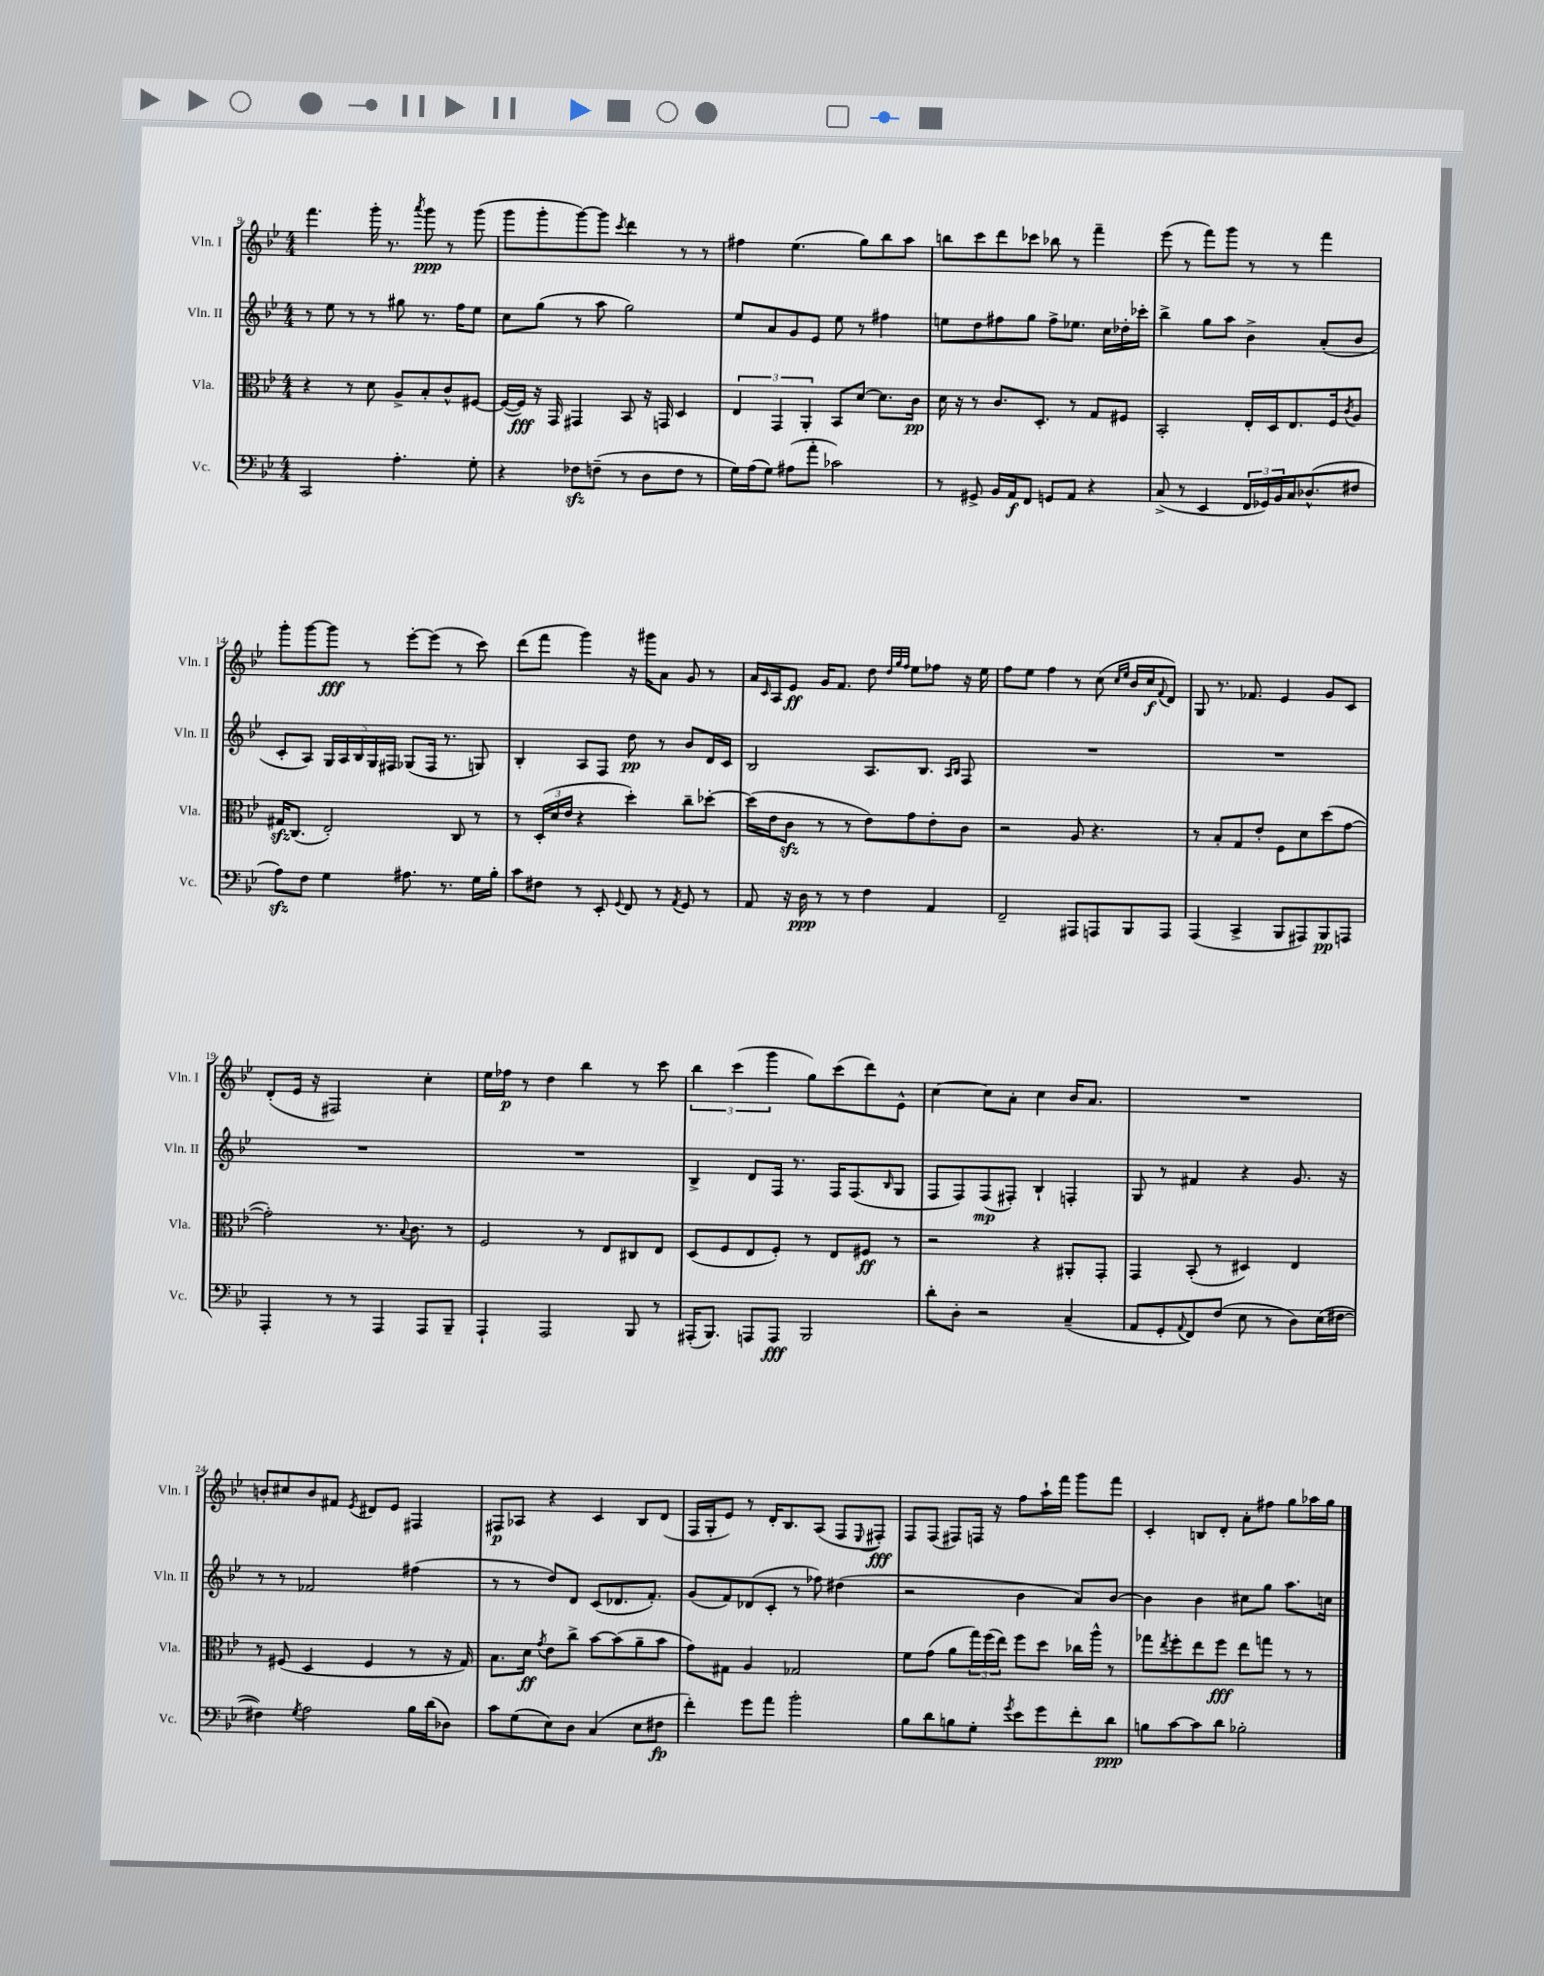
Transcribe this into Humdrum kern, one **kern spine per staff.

**kern	**kern	**kern	**kern
*staff4	*staff3	*staff2	*staff1
*clefF4	*clefC3	*clefG2	*clefG2
*k[b-e-]	*k[b-e-]	*k[b-e-]	*k[b-e-]
*M4/4	*M4/4	*M4/4	*M4/4
2CC	4r	8r	4.fff
.	.	8ee-	.
.	8r	8r	.
.	8d	8r	16ggg'
.	.	.	8.r
4.A'	8A^	8gg#	.
.	.	.	8qaaa
.	8B-'	8.r	8ggg
.	8c^^	.	8r
.	.	16ff	.
8G'	[8F#	8ee-	(8ggg
=	=	=	=
4r	(16F#_	8cc	8ggg
.	16F#])	.	.
.	16r	(8gg	8ggg'
.	16GG	.	.
8F-	4GG#	8r	[8ggg)
(8F~	.	8aa	8ggg]
.	.	.	8qccc
8r	8BB-	2gg)	4ddd
8D	16r	.	.
.	16GG	.	.
8F	4D	.	8r
8r	.	.	8r
=	=	=	=
16G)	6E-	8ee-	4ff#
(16A	.	.	.
8G)	.	8a	.
.	6GG	.	.
(8A#	.	8g	(4.ee-
.	6AA'	.	.
8a'	.	8e-	.
2c-)	8BB-	8ee-	.
.	[8d	8r	8gg)
.	8.d]	4ff#	8bb-
.	.	.	8aa
.	16c	.	.
=	=	=	=
8r	16d	8ee	8bb
.	16r	.	.
8GG#^	8r	8dd	8ccc
16BB-	8.c	8ff#	8ddd
16AA	.	.	.
8FF	.	8gg	8ccc-
.	8.D'	.	.
8GG	.	8ff#^	8bb-
8AA	8r	8.ee-	8r
4r	8G	.	4fff~
.	.	16cc	.
.	8F#	16dd-'	.
.	.	16ccc-'	.
=	=	=	=
(8C^	2BB-'	4bb-^	(8eee-
8r	.	.	8r
4EE-	.	8gg	8fff)
.	.	8aa	8ggg
24FF	16E-'	4b-^	8r
24GG-)	.	.	.
.	16D	.	.
24BB-	.	.	.
16C	8.E-	.	8r
(8.D-^^	.	.	.
.	.	(8a'	4fff
.	16F	.	.
.	8qc	.	.
8F#	8A	8b-	.
=	=	=	=
8A)	16G#	8c'	8ggg'
.	(8.C	.	.
8F	.	8A)	[8ggg
4G	2E-')	20G	8ggg]
.	.	20A	.
.	.	20B-	.
.	.	.	8r
.	.	20G	.
.	.	20F#	.
8.A#	.	(8G-	[8eee-'
.	.	16F#	(8eee-]
8.r	.	8.r	.
.	8C	.	8r
16G	8r	8G)	8ccc)
16B-'	.	.	.
=	=	=	=
8c	8r	4B-'	(8ddd
8F#	(24D'	.	8fff
.	24d	.	.
.	24e-	.	.
8r	4r	8A	4ggg)
8EE-'	.	8F	.
8qqGG	.	.	.
8FF	4dd')	8dd	16r
.	.	.	16ggg#
8r	.	8r	8a
8qAA	.	.	.
8GG	8cc~	8b-	8g
8r	[8dd-'	16d	8r
.	.	16c	.
=	=	=	=
8AA	(16dd-]	2B-	16a
.	.	.	16qqc
.	16e-	.	16A
16r	8c	.	8e-
16D	.	.	.
8r	8r	.	16g
.	.	.	8.f
8r	8r	.	.
4F	8e-)	8.A	8dd
.	.	.	32qqdd
.	.	.	32qqgg
.	.	.	32qqff
.	8g	.	8ee-
.	.	8.B-	.
4AA	8e-'	.	8ff-
.	.	16qqA	.
.	.	16qqB-	.
.	8c	8F	16r
.	.	.	16ee-
=	=	=	=
2FF~	2r	1r	8ff
.	.	.	8ee-
.	.	.	4ff
8AAA#	8A	.	8r
8AAA	4.r	.	(8cc
.	.	.	16qqcc
.	.	.	16qqee-
8BBB-	.	.	16b-
.	.	.	16cc
.	.	.	8qqf
8AAA	.	.	8d)
=	=	=	=
(4AAA	8r	1r	8G
.	8B-'	.	8.r
4CC^	8G	.	.
.	.	.	8.f-
.	8e-'	.	.
8BBB-	8F	.	4e-
8AAA#)	8d	.	.
8BBB-	(8dd	.	8g
8AAA	[8g	.	8c
=	=	=	=
4AAA'	2g'])	1r	(8d'
.	.	.	16e-
.	.	.	16r
8r	.	.	2F#)
8r	.	.	.
4AAA	8.r	.	.
.	8qqB-	.	.
.	8.c	.	.
8AAA	.	.	4cc'
8BBB-~	8r	.	.
=	=	=	=
4AAA`	2F	1r	16ee-
.	.	.	16ff-
.	.	.	8r
2AAA	.	.	4dd
.	8r	.	4bb-
.	8E-	.	.
8BBB-	8C#	.	8r
8r	8E-	.	8ccc
=	=	=	=
(16AAA#'	(8D	4B-^	6bb-
8.BBB-)	.	.	.
.	8F	.	.
.	.	.	(6ccc
8AAA	8E-	8d	.
.	.	.	6ggg
8AAA	8F')	16F	.
.	.	8.r	.
2BBB-	8r	.	8gg)
.	8E-	16F	(8ccc
.	.	(8.F	.
.	8F#	.	8ddd)
.	.	16qqB-	.
.	8r	8G	8e-^^
=	=	=	=
8d'	2r	8F	[4cc
8D'	.	8F)	.
2r	.	(8F	8cc]
.	.	8F#')	8a'
.	4r	4B-`	4cc
(4C~	8AA#'	4F'	16b-
.	.	.	8.a
.	8GG'	.	.
=	=	=	=
8AA	4GG	8G	1r
8GG'	.	8r	.
8qqAA	.	.	.
8FF)	(8BB-'	4f#	.
(8F	8r	.	.
8E-	4D#)	4r	.
8r	.	.	.
8D)	4E-	8.g	.
(16E-	.	.	.
[16F#	.	16r	.
=	=	=	=
4F#])	8r	8r	8b'
.	(8F#	8r	8cc#
8qG	.	.	.
2A	4D	2f-	8b
.	.	.	8f#
.	.	.	8qe-
.	4F#	.	8d#
.	.	.	8e-
16B-	8r	(4ff#	4F#
(16d	.	.	.
8D-)	16r	.	.
.	16G)	.	.
=	=	=	=
8c	8.B-	8r	8F#
(8G	.	8r	8A-
.	16d	.	.
.	8qg	.	.
8E-)	8e-	8dd)	4r
8D	8cc^	8d	.
(4C	[8b-	(8c	4c
.	(8b-]	8.d-	.
8E-	8a~	.	8B-
.	.	8.f')	.
8F#	8b-	.	(8d
=	=	=	=
4f')	8g)	(8g	16F
.	.	.	16G'
.	8G#	8f)	8e-)
8g	4A	(8d-	8r
8a	.	8c'	16d'
.	.	.	8.B-
2b-'	2G-	8r	.
.	.	8ff-)	(8A
.	.	(4dd#	8F
.	.	.	8qqE-
.	.	.	8F#')
=	=	=	=
8B-	8f	2r	8F
8d	(8g	.	(8F
8B	8a	.	8F#)
8G'	24gg)	.	16F
.	(24ff	.	.
.	.	.	16r
.	24ee-)	.	.
8qg	.	.	.
8e-	8ff	4b-	8ff
8g	8dd	.	16aa`
.	.	.	16fff
8f'	16cc-	8a)	8ggg
.	16aa^^	.	.
8d	8r	[8b-	8fff
=	=	=	=
8B	8gg-	4b-]	4c'
.	8qee-	.	.
[8c	8ff'	.	.
8c]	8ee-	4b-	8B
8d	8ff	.	8d'
2B-'	8ee-	8cc#	8a'
.	8gg	8gg	8ff#
.	8r	8.aa	8gg
.	8r	.	16aa-
.	.	16cc	16gg
==	==	==	==
*-	*-	*-	*-
